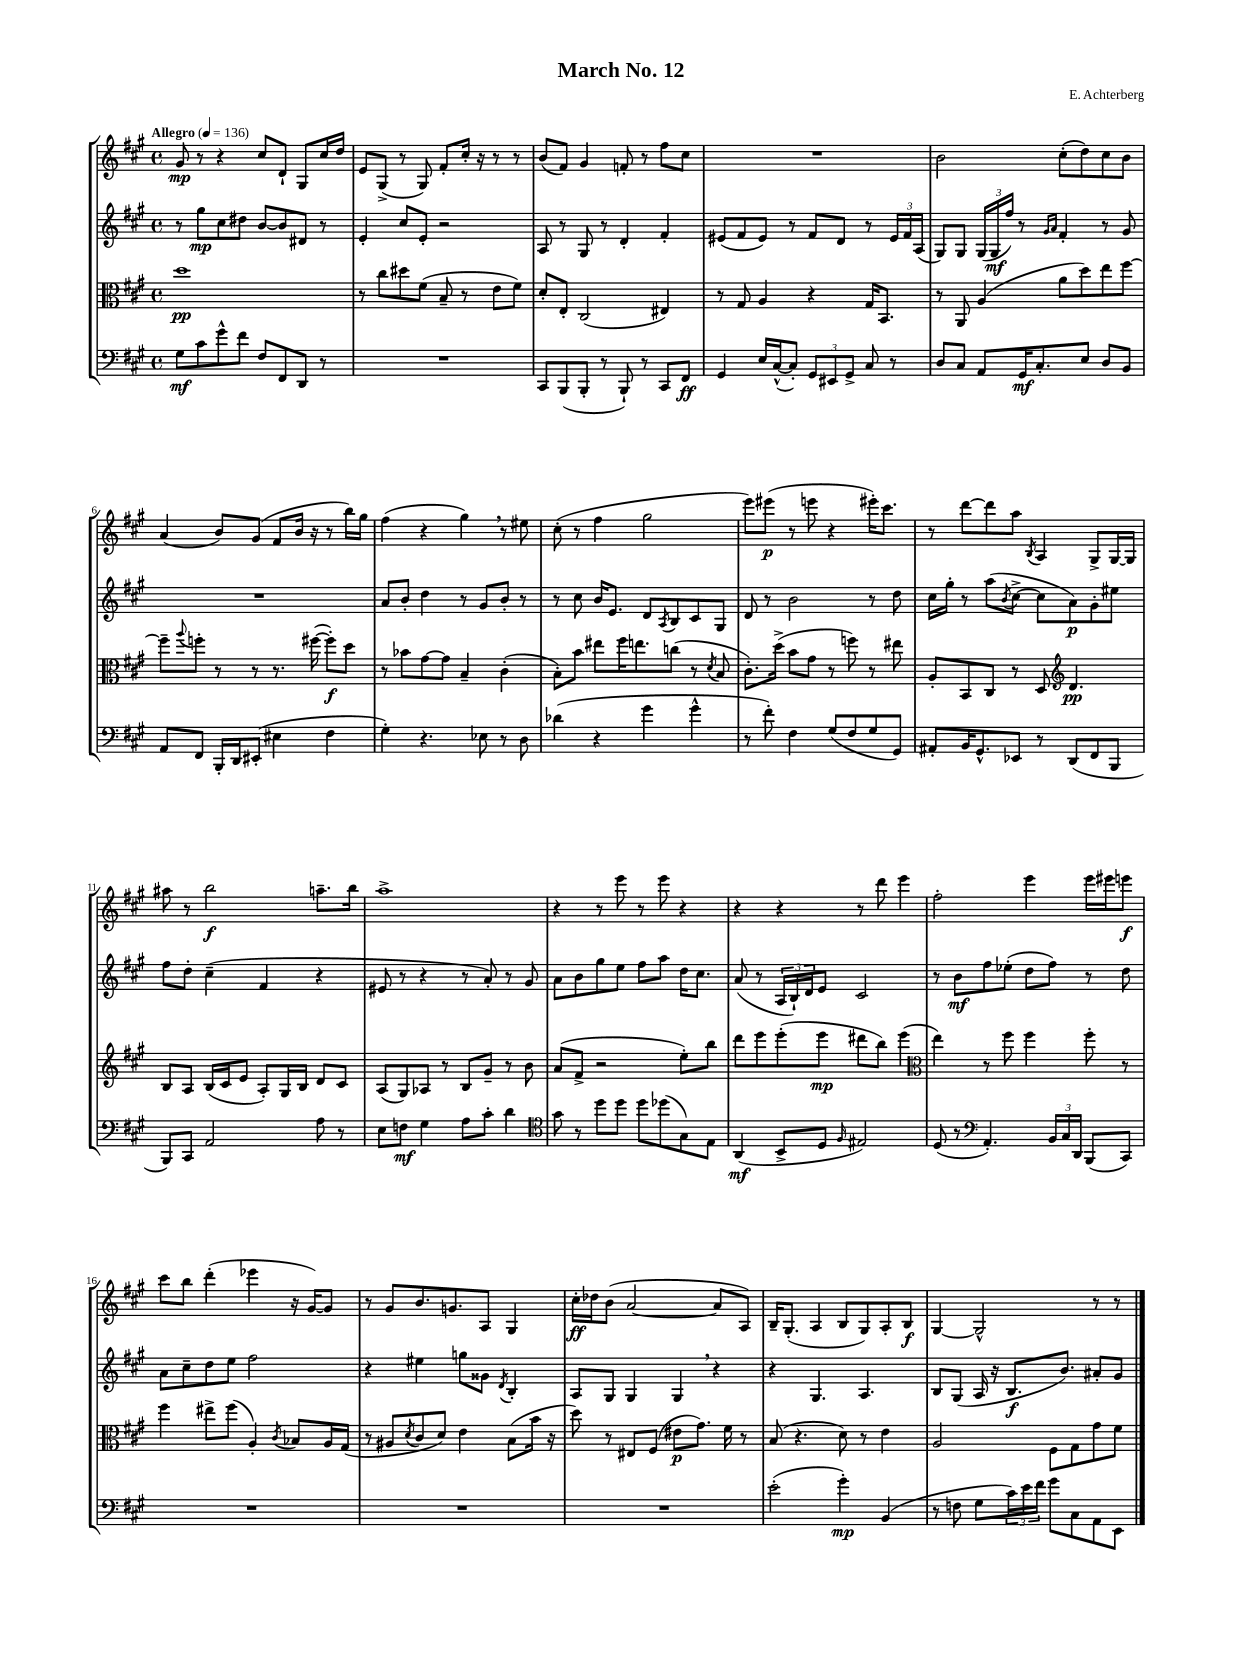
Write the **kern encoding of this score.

**kern	**kern	**kern	**kern
*staff4	*staff3	*staff2	*staff1
*clefF4	*clefC3	*clefG2	*clefG2
*k[f#c#g#]	*k[f#c#g#]	*k[f#c#g#]	*k[f#c#g#]
*M4/4	*M4/4	*M4/4	*M4/4
*met(c)	*met(c)	*met(c)	*met(c)
*MM136	*MM136	*MM136	*MM136
8G#	1dd	8r	8g#
8c#	.	8gg#	8r
8g#^^	.	8cc#	4r
8f#	.	8dd#	.
8F#	.	[8b	8cc#
8FF#	.	8b]	8d`
8DD	.	8d#	8G#
8r	.	8r	16cc#
.	.	.	16dd
=	=	=	=
1r	8r	4e'	8e
.	8cc#	.	(8G#^
.	8dd#	8cc#	8r
.	(8f#	8e'	8G#)
.	8B~	2r	8f#'
.	8r	.	16cc#'
.	.	.	16r
.	8e	.	8r
.	8f#)	.	8r
=	=	=	=
8CC#	8d'	8A	(8b
(8BBB	8E'	8r	8f#)
8BBB'	(2C#	8G#	4g#
8r	.	8r	.
8BBB`)	.	4d'	8f'
8r	.	.	8r
8CC#	4E#)	4f#'	8ff#
8FF#	.	.	8cc#
=	=	=	=
4GG#	8r	(8e#	1r
.	8G#	8f#	.
16E	4A	8e#)	.
([16C#^^	.	.	.
8C#'])	.	8r	.
12GG#	4r	8f#	.
12EE#	.	.	.
.	.	8d	.
12GG#^	.	.	.
8C#	16G#	8r	.
.	8.BB	.	.
8r	.	24e#	.
.	.	24f#	.
.	.	(24A	.
=	=	=	=
8D	8r	8G#)	2b
8C#	8AA	8G#	.
8AA	(4A	(24G#	.
.	.	24G#	.
.	.	24ff#)	.
16GG#	.	8r	.
8.C#'	.	.	.
.	.	16qqg#	.
.	.	16qqa	.
.	8a	4f#'	(8cc#'
8E	8dd)	.	8dd)
8D	8ee	8r	8cc#
8BB	[8ff#	8g#	8b
=	=	=	=
8AA	8ff#~]	1r	(4a
.	8qqaa	.	.
8FF#	8ff'	.	.
16BBB'	8r	.	8b)
16DD	.	.	.
(8EE#'	8r	.	(8g#
4E#	8.r	.	8f#
.	.	.	16b
.	([16ff#	.	16r
4F#	8ff#'])	.	8r
.	8dd	.	16bb)
.	.	.	16gg#
=	=	=	=
4G#')	8r	8a	(4ff#
.	8b-	8b'	.
4.r	[8g#	4dd	4r
.	8g#]	.	.
.	4B~	8r	4gg#)
8E-	.	8g#	.
8r	(4c#'	8b'	8r
8D	.	8r	8ee#
=	=	=	=
(4d-	8B')	8r	(8cc#'
.	8b	8cc#	8r
4r	8ee#	16b	4ff#
.	.	8.e	.
.	16ff#	.	.
.	8.ee	.	.
4g#	.	8d	2gg#
.	.	8qA	.
.	(8cc	8B	.
4g#^^	8r	8c#	.
.	8qd	.	.
.	8B	8G#	.
=	=	=	=
8r	8.c#')	8d	8eee)
8f#')	.	8r	(8eee#
.	(16dd^	.	.
4F#	8b	2b	8r
.	8g#	.	8eee
(8G#	8r	.	4r
8F#	8ff)	.	.
8G#	8r	8r	16eee#')
.	.	.	8.ccc#
8GG#)	8ee#	8dd	.
=	=	=	=
8AA#'	8A'	16cc#	8r
.	.	16gg#'	.
16BB	8BB	8r	[8ddd
8.GG#^^	.	.	.
.	8C#	(8aa	8ddd]
.	.	8qb	.
8EE-	8r	[8cc#^	8aa
.	.	.	8qB
8r	8D	8cc#]	4A
*	*clefG2	*	*
(8DD	4.d	8a)	.
8FF#	.	8g#'	8G#^
8BBB	.	8ee#	[16G#
.	.	.	16G#]
=	=	=	=
8BBB)	8B	8ff#	8aa#
8CC#	8A	8dd'	8r
2AA	(16B	(4cc#~	2bb
.	16c#	.	.
.	8e	.	.
.	8A')	4f#	.
.	16G#	.	.
.	16B	.	.
8A	8d	4r	8.aa~
8r	8c#	.	.
.	.	.	16bb
=	=	=	=
8E	(8A	8e#	1aa^
8F	8G#)	8r	.
4G#	8A-	4r	.
.	8r	.	.
8A	8B	8r	.
8c#'	8g#~	8a')	.
4d	8r	8r	.
.	8b	8g#	.
=	=	=	=
*clefC4	*	*	*
8g#	(8a	8a	4r
8r	8f#^	8b	.
8dd	2r	8gg#	8r
8dd	.	8ee	8eee
8dd	.	8ff#	8r
(8dd-	.	8aa	8eee
8G#)	8ee')	16dd	4r
.	.	8.cc#	.
8E	8bb	.	.
=	=	=	=
(4AA	8ddd	(8a	4r
.	8eee	8r	.
8BB^	(8eee'	24A	4r
.	.	24B`)	.
.	.	24d	.
8D	8eee	8e	.
16qqF#	.	.	.
2E#)	8ddd#	2c#	8r
.	8bb)	.	8ddd
.	(4eee	.	4eee
=	=	=	=
*	*clefC3	*	*
(8D	4ee)	8r	2ff#'
8r	.	8b	.
*clefF4	*	*	*
4.AA')	8r	8ff#	.
.	8ff#	(8ee-'	.
.	4ff#	8dd	4eee
24BB	.	8ff#)	.
24C#	.	.	.
24DD	.	.	.
(8BBB	8ff#'	8r	16eee
.	.	.	16eee#
8CC#)	8r	8dd	8eee
=	=	=	=
1r	4ff#	8a	8ccc#
.	.	8cc#~	8bb
.	8ee#^	8dd	(4ddd'
.	(8ff#	8ee	.
.	4A')	2ff#	4eee-
.	8qc#	.	.
.	8B-	.	16r
.	.	.	[16g#)
.	16A	.	8g#]
.	(16G#	.	.
=	=	=	=
1r	8r	4r	8r
.	8A#	.	8g#
.	8qd	.	.
.	8c#	4ee#	8.b
.	8d)	.	.
.	.	.	8.g
.	4e	8gg	.
.	.	8g##	8A
.	.	8qd	.
.	(8B	4B'	4G#
.	16b	.	.
.	16r	.	.
=	=	=	=
1r	8dd)	8A	16cc#'
.	.	.	16dd-
.	8r	8G#	(8b
.	8E#	4G#	[2a
.	(8F#	.	.
.	8e#	4G#	.
.	8.g#)	.	.
.	.	4r	8a]
.	16f#	.	.
.	8r	.	8A)
=	=	=	=
(2e'	(8B	4r	16B~
.	.	.	(8.G#'
.	4.r	.	.
.	.	4.G#	4A
4g#')	8d)	.	8B
.	8r	4.A	8G#)
(4BB	4e	.	8A'
.	.	.	8B
=	=	=	=
8r	2A	8B	[4G#
8F	.	(8G#	.
8G#	.	16A	2G#^^]
.	.	16r	.
24c#)	.	8.B	.
24e	.	.	.
24f#	.	.	.
8g#	8F#	.	.
.	.	8.b)	.
8C#	8G#	.	.
8AA	8g#	8a#'	8r
8EE	8f#	8g#	8r
==	==	==	==
*-	*-	*-	*-
